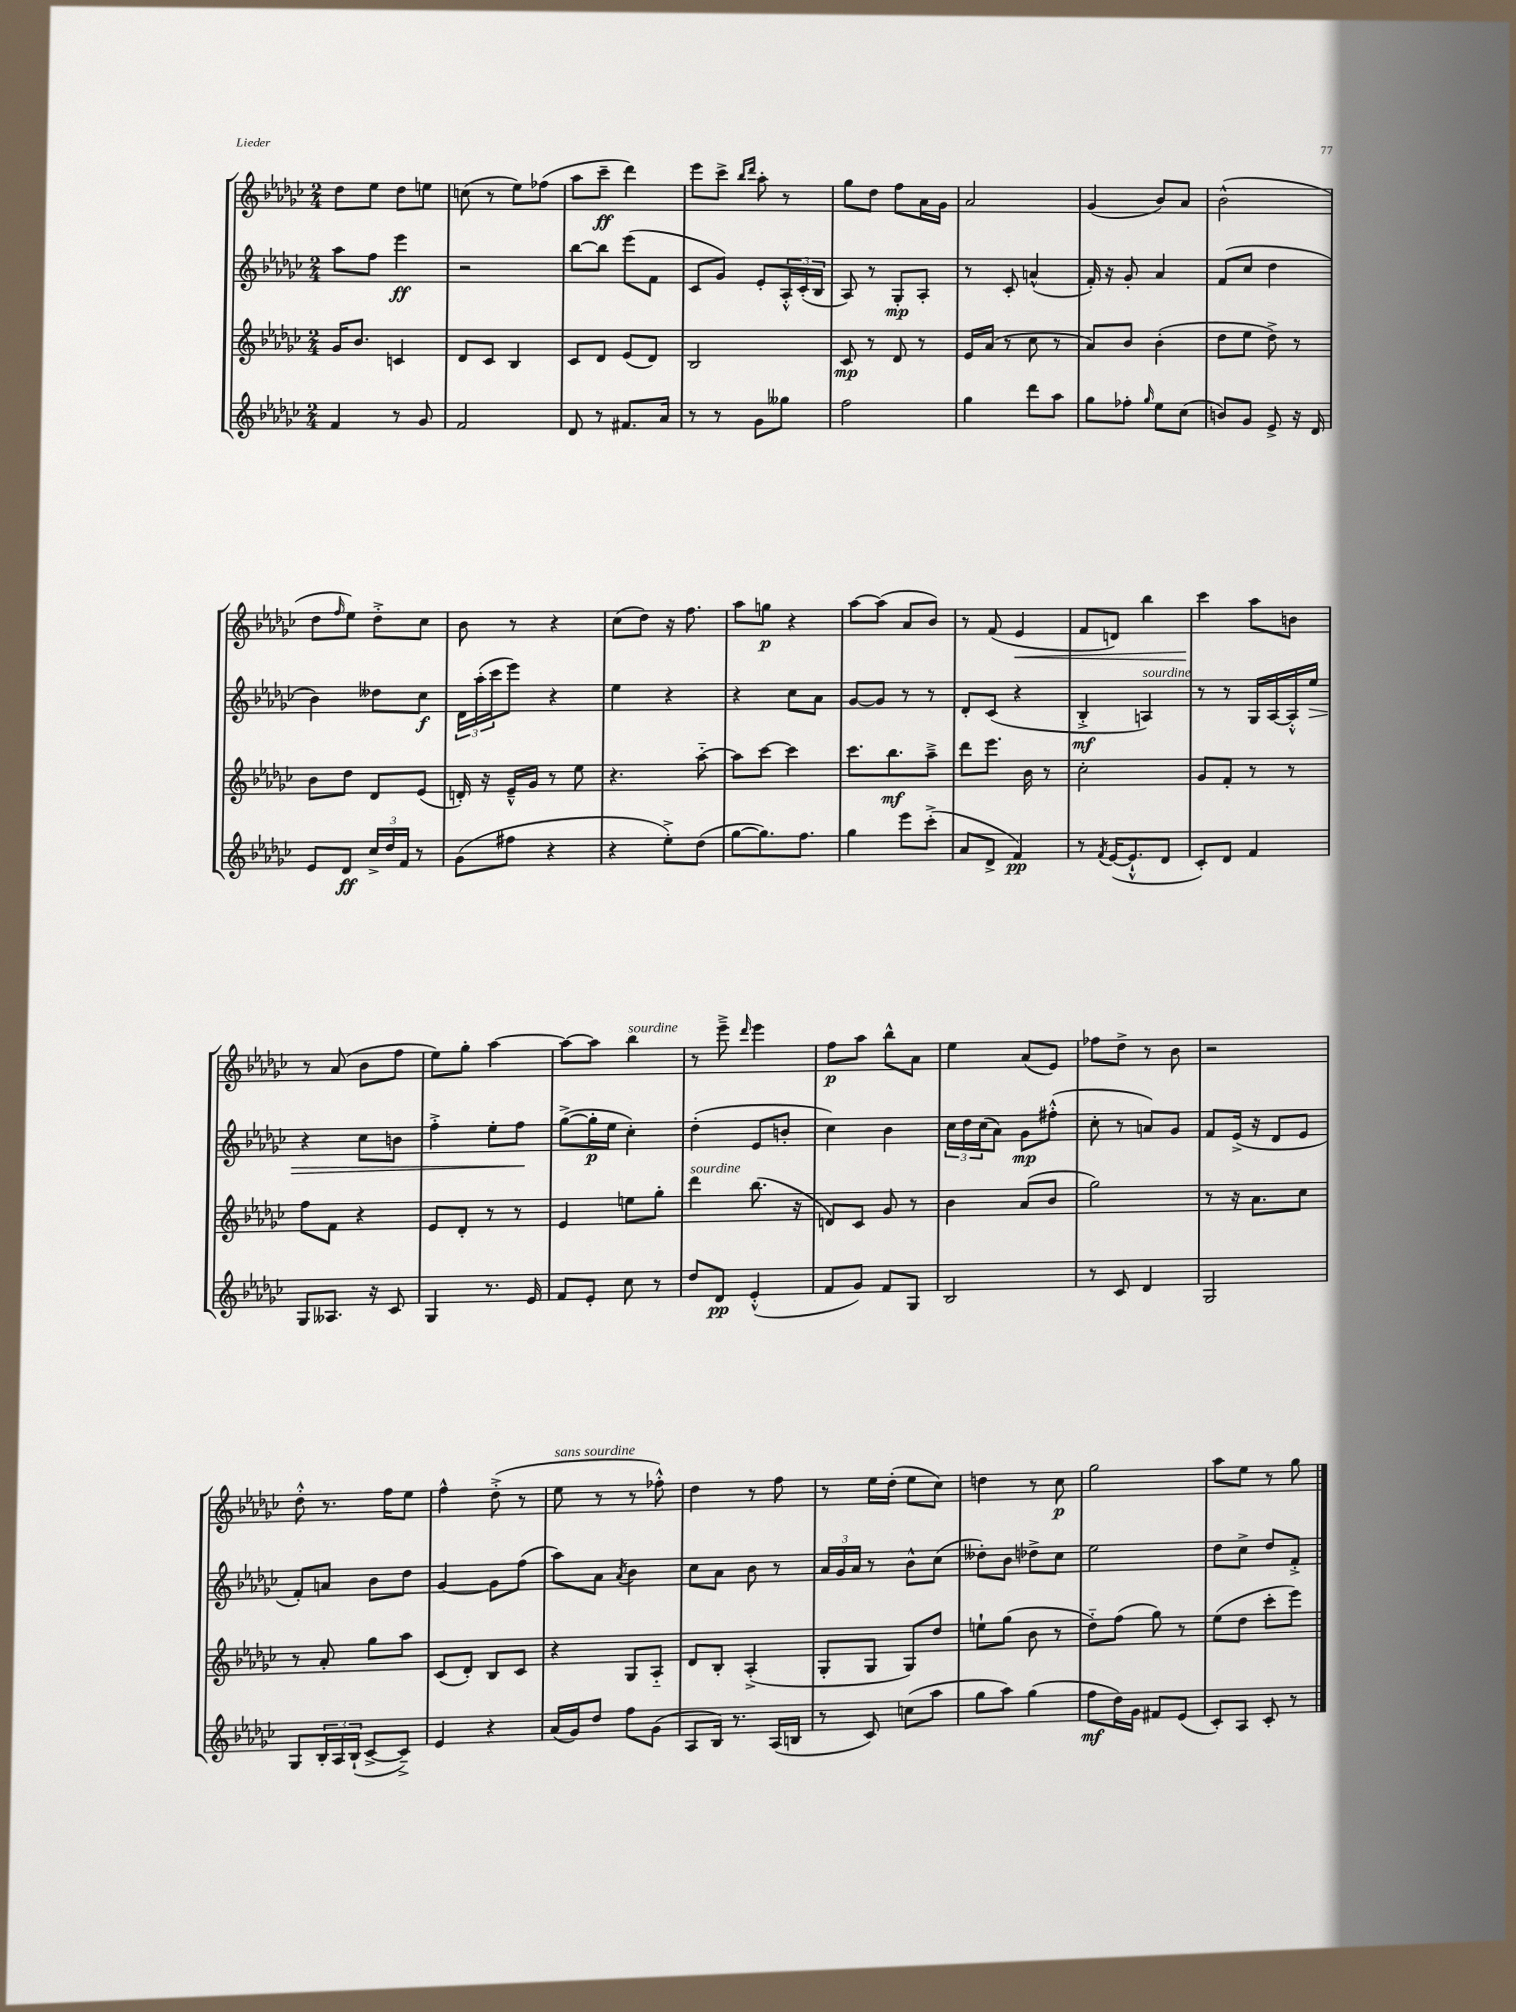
<<
\new StaffGroup <<
\new Staff = "s0" {
    \clef treble \key ges \major \numericTimeSignature \time 2/4
    des''8 ees''8 des''8 e''8 |
    c''8( r8 ees''8) fes''8( |
    aes''8 ces'''8--\ff des'''4) |
    ees'''8 ces'''8-> \grace { bes''16 des'''16 } aes''8-. r8 |
    ges''8 des''8 f''8 aes'16 ges'16 |
    aes'2 |
    ges'4( bes'8) aes'8 |
    bes'2-^( |
    des''8 \grace { f''16 } ees''8) des''8-.-> ces''8 |
    bes'8 r8 r4 |
    ces''8( des''8) r16 f''8. |
    aes''8 g''8\p r4 |
    aes''8~ aes''8( aes'8 bes'8) |
    r8 f'8( ees'4\< |
    f'8 d'8) bes''4 |
    ces'''4\! aes''8 b'8 |
    r8 aes'8( bes'8 f''8 |
    ees''8) ges''8-. aes''4~ |
    aes''8~ aes''8 bes''4^\markup { \italic "sourdine" } |
    r8 ees'''8---> \grace { des'''16 } ees'''4 |
    f''8\p aes''8 bes''8-^ aes'8 |
    ees''4 aes'8( ees'8) |
    fes''8 des''8-> r8 bes'8 |
    r2 |
    des''8-.-^ r8. f''16 ees''8 |
    f''4-^ des''8-.->( r8 |
    ees''8^\markup { \italic "sans sourdine" } r8 r8 fes''8-.-^) |
    des''4 r8 f''8 |
    r8 ees''16 des''16-.( ees''8 ces''8) |
    d''4 r8 ces''8\p |
    ges''2 |
    aes''8 ees''8 r8 ges''8 \bar "|." |
}
\new Staff = "s1" {
    \clef treble \key ges \major \numericTimeSignature \time 2/4
    aes''8 f''8 ees'''4\ff |
    r2 |
    bes''8~ bes''8 ees'''8( f'8 |
    ces'8 ges'8) ees'8-. \tuplet 3/2 { aes16-.-^ ces'16-.( bes16 } |
    aes8) r8 ges8-.\mp aes8-. |
    r8 ces'8-. a'4-^( |
    f'16-.) r16 ges'8-. aes'4 |
    f'8( ces''8 des''4 |
    bes'4) deses''8 ces''8\f |
    \tuplet 3/2 { des'16 aes''16-.( ces'''16 } ees'''8) r4 |
    ees''4 r4 |
    r4 ces''8 aes'8 |
    ges'8~ ges'8 r8 r8 |
    des'8-. ces'8( r4 |
    bes4-.->\mf a4^\markup { \italic "sourdine" }) |
    r8 r8 ges16 aes16~ aes16-.-^ ees''16\> |
    r4 ces''8 b'8 |
    f''4-.-> ees''8-. f''8\! |
    ges''8~->( ges''16-.\p ees''16 ces''4-.) |
    des''4-.( ees'8 b'8-. |
    ces''4) bes'4 |
    \tuplet 3/2 { ces''16 des''16 ces''16( } aes'8) ges'8\mp fis''8-.-^( |
    ces''8-. r8 a'8) ges'8 |
    f'8 ees'16->( r16 des'8 ees'8 |
    f'8-.) a'8 bes'8 des''8 |
    ges'4~ ges'8 f''8( |
    aes''8) aes'8 \acciaccatura { aes'8 } bes'4 |
    ces''8 aes'8 bes'8 r8 |
    \tuplet 3/2 { aes'16 ges'16 aes'16 } r8 bes'8-^ ces''8( |
    deses''8-.) bes'8 des''8-> ces''8 |
    ees''2 |
    des''8 ces''8-> des''8 f'8-.-> \bar "|." |
}
\new Staff = "s2" {
    \clef treble \key ges \major \numericTimeSignature \time 2/4
    ges'16 bes'8. c'4 |
    des'8 ces'8 bes4 |
    ces'8 des'8 ees'8( des'8) |
    bes2 |
    ces'8\mp r8 des'8 r8 |
    ees'16 aes'16( r8 ces''8 r8 |
    aes'8) bes'8 bes'4-.( |
    des''8 ees''8 des''8->) r8 |
    bes'8 des''8 des'8 ees'8( |
    d'16-.) r16 ees'16---^ ges'16 r8 ees''8 |
    r4. aes''8~-_ |
    aes''8 ces'''8~ ces'''4 |
    ces'''8. bes''8.\mf aes''8---> |
    des'''8 ees'''8. bes'16 r8 |
    ces''2-. |
    ges'8 f'8-. r8 r8 |
    f''8 f'8 r4 |
    ees'8 des'8-. r8 r8 |
    ees'4 e''8 ges''8-. |
    des'''4^\markup { \italic "sourdine" } bes''8.( r16 |
    d'8) ces'8 ges'8 r8 |
    bes'4 aes'8( bes'8 |
    ges''2) |
    r8 r16 aes'8. ces''8 |
    r8 aes'8-. ges''8 aes''8 |
    ces'8( des'8-.) bes8 ces'8 |
    r4 ges8 aes8-_ |
    des'8 bes8-. aes4-.->( |
    ges8-. ges8 ges8) des''8 |
    e''8-! ges''8( bes'8 r8 |
    des''8-_) f''8( ges''8) r8 |
    ees''8( des''8 ces'''8-. ees'''8) \bar "|." |
}
\new Staff = "s3" {
    \clef treble \key ges \major \numericTimeSignature \time 2/4
    f'4 r8 ges'8 |
    f'2 |
    des'8 r8 fis'8. aes'16 |
    r8 r8 ges'8 geses''8 |
    f''2 |
    ges''4 des'''8 aes''8 |
    ges''8 fes''8-. \grace { ges''16 } ees''8 ces''8( |
    b'8) ges'8 ees'8-> r16 des'16 |
    ees'8 des'8\ff \tuplet 3/2 { ces''16-> des''16 f'16 } r8 |
    ges'8( fis''8 r4 |
    r4 ees''8-.->) des''8( |
    ges''8~ ges''8.) f''8. |
    ges''4 ees'''8 ces'''8-.->( |
    aes'8 des'8-> f'4\pp) |
    r8 \acciaccatura { f'8 } ees'16~( ees'8.-!-^ des'8 |
    ces'8-.) des'8 f'4 |
    ges8 aeses8. r16 ces'8 |
    ges4 r8. ees'16 |
    f'8 ees'8-. ces''8 r8 |
    des''8 des'8\pp ees'4-.-^( |
    f'8 ges'8) f'8 ges8 |
    bes2 |
    r8 ces'8 des'4 |
    ges2 |
    ges8 \tuplet 3/2 { bes16-. aes16 bes16-!( } ces'8~-> ces'8--->) |
    ees'4 r4 |
    aes'16( ges'16) des''8 f''8 ges'8( |
    aes8 bes16) r8. aes16( b16 |
    r8 ces'8) c''8( aes''8 |
    ges''8 aes''8) ges''4( |
    f''8\mf des''16) ges'16 fis'8 ees'8( |
    ces'8-.) aes8 ces'8-. r8 \bar "|." |
}
>>
>>
\layout { \context { \Score \remove "Bar_number_engraver" } }
